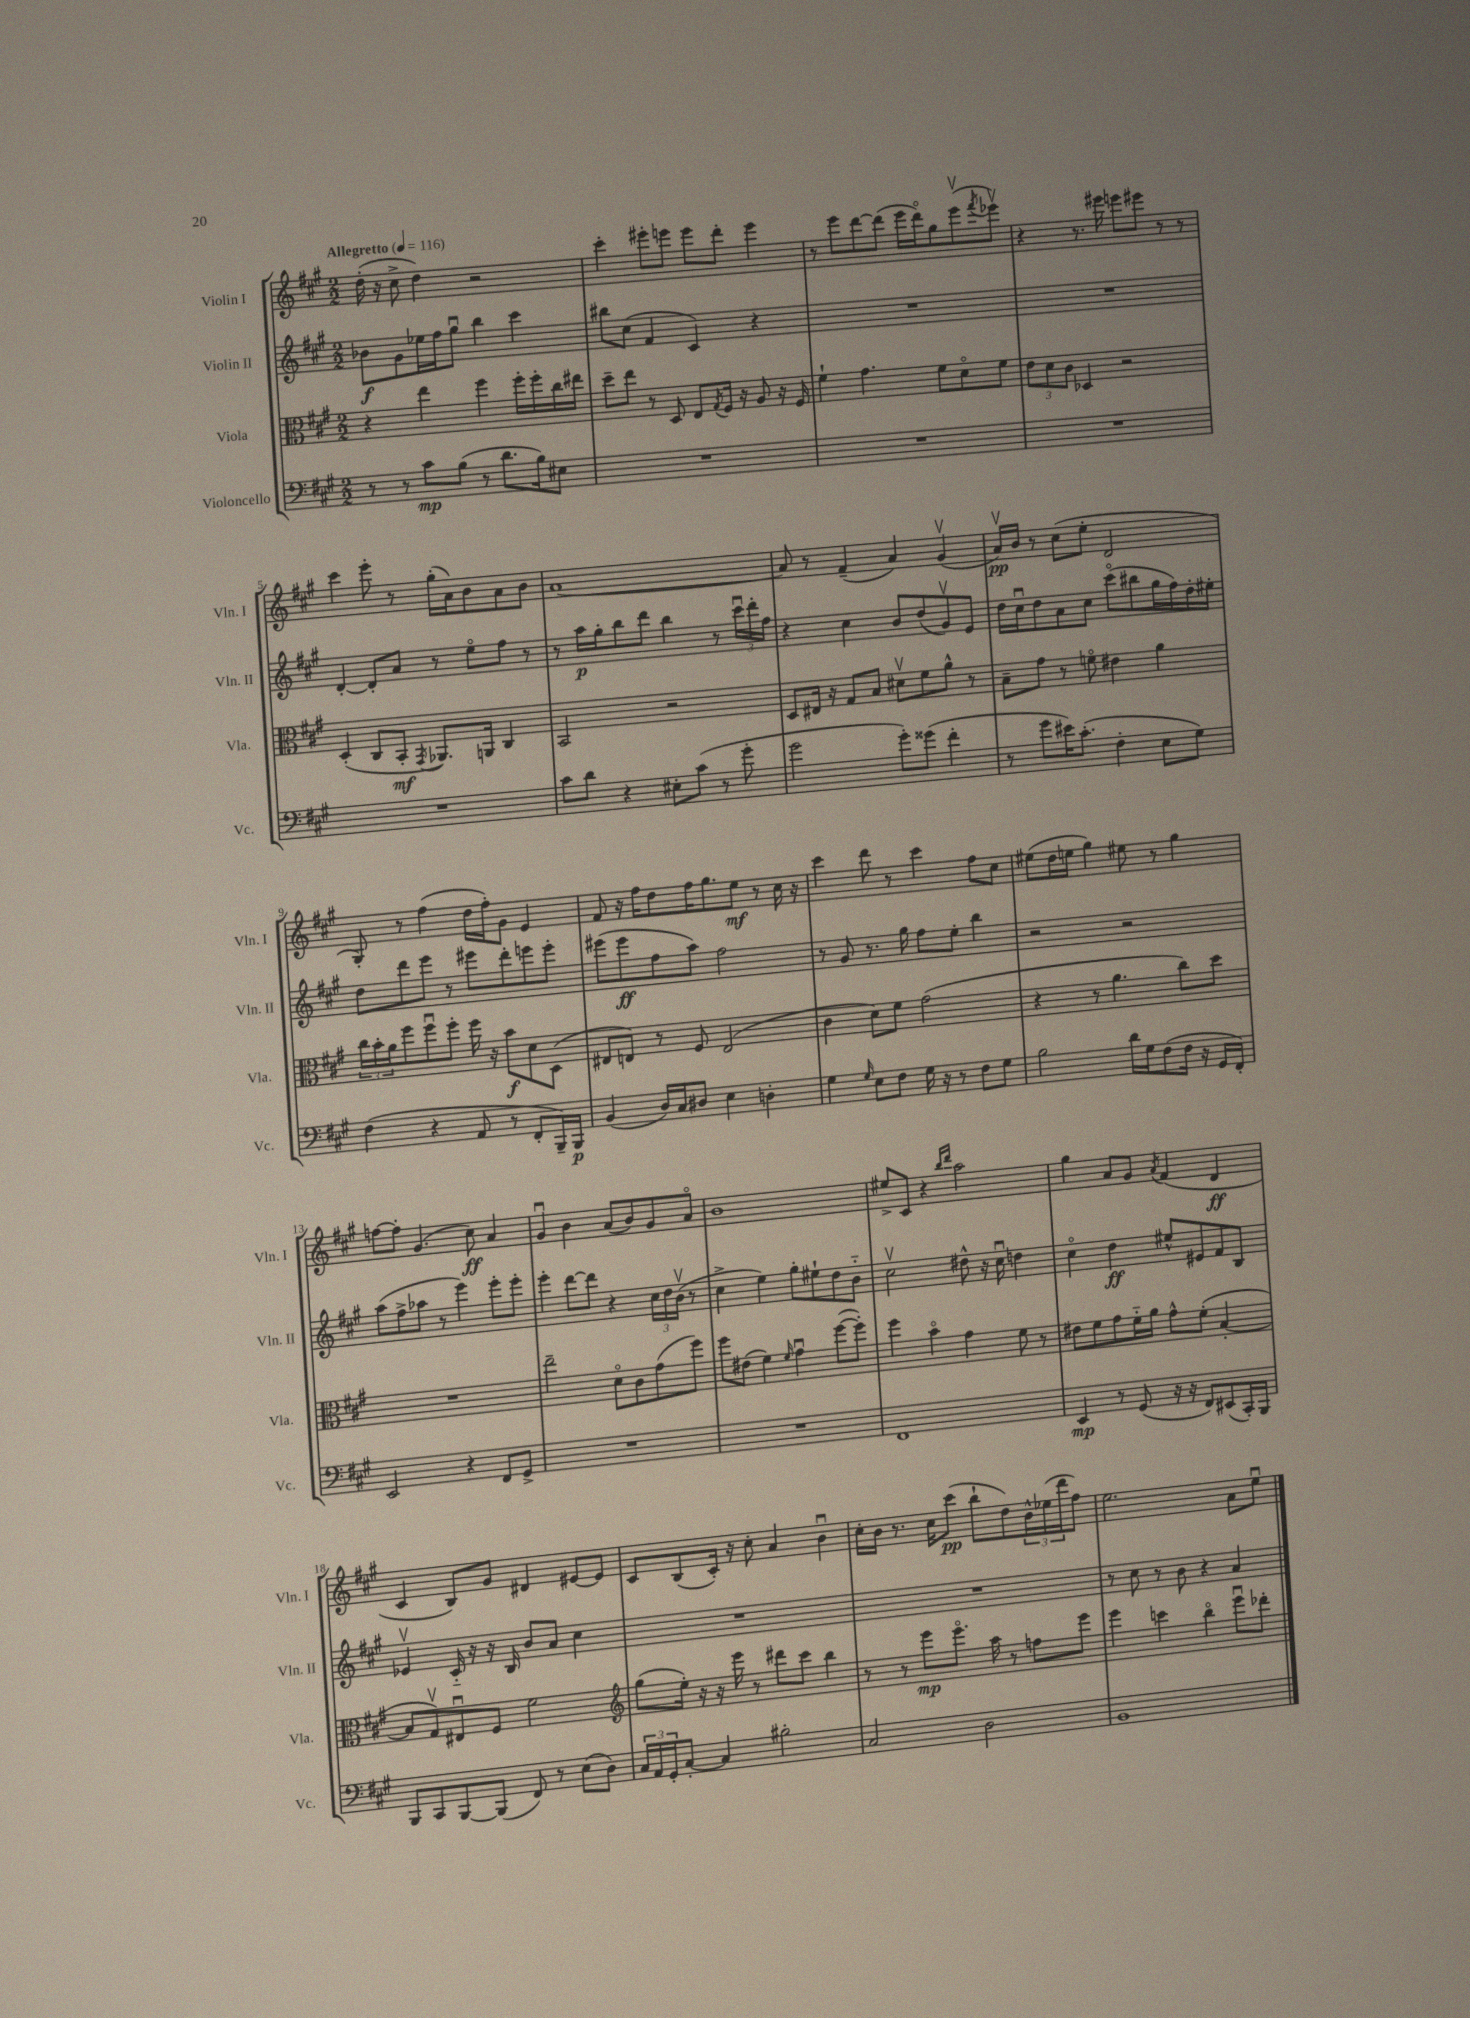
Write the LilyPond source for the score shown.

<<
\new StaffGroup <<
\new Staff = "s0" \with { instrumentName = "Violin I" shortInstrumentName = "Vln. I" } {
    \clef treble \key a \major \numericTimeSignature \time 2/2 \tempo "Allegretto" 4 = 116
    d''16-.( r16 cis''8-> d''4) r2 |
    cis'''4-. eis'''8-. e'''8 e'''8 d'''8-. e'''4 |
    r8 e'''8 d'''8~ d'''8( e'''16 d'''16\flageolet) gis''8 e'''8\upbow( \acciaccatura { fis'''8 } ees'''8\upbow) |
    r4 r8. eis'''16 e'''8 eis'''8 r8 r8 |
    cis'''4 e'''8-. r8 gis''16-.( a'16) b'8 a'8 b'8 |
    a'1~ |
    a'8 r8 fis'4--( a'4) gis'4\upbow( |
    a'16\upbow\pp) b'16 r8 cis''8( e''8-. d'2 |
    gis8-.) r8 fis''4( d''16 fis''16-.) gis'8 e'4 |
    fis'8 r16 fis''16 d''8 fis''16 gis''8. e''8\mf r8 cis''16 r16 |
    cis'''4 d'''8 r8 cis'''4 fis''8 cis''8 |
    eis''8( d''16 e''16 gis''4) eis''8 r8 gis''4 |
    f''8~ f''8-. gis'4.( cis''8\ff) a'4 |
    gis'4\downbow b'4 a'8( b'8) gis'8 a'8\flageolet |
    b'1 |
    eis''8-> cis'8 r4 \grace { b''16 d'''16 } a''2 |
    gis''4 a'8 gis'8 \acciaccatura { a'8 } fis'4( d'4\ff |
    cis'4 b8) gis'8 dis'4 eis'8~ eis'8 |
    cis'8 b8( cis'16-.) r16 cis''8-. a'4 b'4\downbow |
    cis''16-. b'16 r8. cis''16 cis'''8\pp( b''8-! d''8) \tuplet 3/2 { b'16-^ ees''16( d'''16 } fis''8) |
    e''2. a'8 e''8\downbow \bar "|." |
}
\new Staff = "s1" \with { instrumentName = "Violin II" shortInstrumentName = "Vln. II" } {
    \clef treble \key a \major \numericTimeSignature \time 2/2
    bes'8\f gis'8 ees''16 fis''16 gis''8\downbow b''4 cis'''4 |
    bis''8 cis''8( fis'4 cis'4) r4 |
    R1 |
    R1 |
    d'4~-. d'8-. a'8 r8 e''8\flageolet fis''8 r8 |
    r8 a''16\p gis''16-. b''8 d'''8 b''4 r8 \tuplet 3/2 { cis'''16\downbow d'''16-. fis''16 } |
    r4 cis''4 b'8 d''8( gis'8\upbow) e'8 |
    d''16 cis''16\downbow d''8 a'8 cis''8 cis'''8\flageolet( bis''8 gis''16 fis''16) d''16-. eis''16-. |
    d''8 d'''8 e'''8 r8 eis'''8 d'''8-. e'''8 e'''8-. |
    eis'''8( eis'''8\ff fis''8 a''8) fis''2 |
    r8 gis'8 r8. gis''16 fis''8 e''8-. b''4 |
    r2 r2 |
    a''8( fis''8-> aes''8 r8 e'''4) e'''8-. e'''8-. |
    e'''4-. d'''8~ d'''8 r4 \tuplet 3/2 { cis''16 d''16 b'16\upbow( } r8 |
    cis''4-> e''4) gis''8-. eis''8-! d''8 b'8-_ |
    cis''2\upbow dis''8-^ r16 cis''16\downbow d''4 |
    cis''4\flageolet d''4\ff eis''8-^ eis'8 fis'8 b8 |
    ees'4\upbow cis'16-_ r16 r16 b16 b'8 a'8 cis''4 |
    R1 |
    R1 |
    r8 cis''8 r8 b'8 r4 a'4 \bar "|." |
}
\new Staff = "s2" \with { instrumentName = "Viola" shortInstrumentName = "Vla." } {
    \clef alto \key a \major \numericTimeSignature \time 2/2
    r4 e''4 fis''4 fis''16-. fis''16-. cis''16 eis''16 |
    d''8-- e''8 r8 d8 e8 \acciaccatura { gis8 } fis16 r16 a8 r16 fis16 |
    fis'4-! gis'4. fis'8 d'8\flageolet fis'8 |
    \tuplet 3/2 { e'8 d'8 cis'8 } des4 r2 |
    d4-.( cis8 b,8-.\mf \acciaccatura { gis,8 } aes,8.) a,16 cis4 |
    b,2 r2 |
    d8 eis16 r16 gis8 b8 dis'8\upbow fis'8 a'8-^ r8 |
    b8-- gis'8 r8 f'8\flageolet eis'4 a'4 |
    \tuplet 3/2 { cis''16 b'16-. a'16 } fis''8 fis''8\downbow fis''8-. fis''16 r16 b'8\f d'8 d8( |
    eis8 e8) r8 fis8 e2( |
    cis'4 d'8) fis'8 gis'2( |
    r4 r8 a'4. cis''8) d''8 |
    R1 |
    e''2-- d'8\flageolet cis'8 gis'8( fis''8) |
    fis''8 eis'8( fis'4) \grace { fis'16 } gis'4\downbow fis''8~( fis''8-.) |
    fis''4 b'4\flageolet gis'4 fis'8 r8 |
    eis'8 fis'8 gis'8 fis'16-_ a'16 gis'8-^ fis'8-.( b4~-. |
    b8 gis8\upbow) eis8\downbow fis8 fis'2 |
    \clef treble gis''8( e''16-.) r16 r16 e'''16 r8 dis'''8 cis'''8 b''4 |
    r8 r8 e'''8\mp e'''8.\flageolet a''16 r8 f''8 e'''8 |
    e'''4 c'''4 b''4\flageolet e'''8\downbow des'''8-. \bar "|." |
}
\new Staff = "s3" \with { instrumentName = "Violoncello" shortInstrumentName = "Vc." } {
    \clef bass \key a \major \numericTimeSignature \time 2/2
    r8 r8 cis'8\mp b8( r8 d'8. b16) eis8 |
    R1 |
    R1 |
    R1 |
    R1 |
    cis'8 d'8 r4 eis8-. cis'8( r8 gis'8-. |
    gis'2 gis'8-.) gisis'8( fis'4-. |
    r8 gis'8 eis'16) cis'8.-.( fis4-. e8 gis8) |
    fis4( r4 a,8 r8 fis,8-. b,,16--) b,,16\p |
    b,4( d16) cis16 dis8 e4 d4-. |
    gis4 \grace { gis16 } e8 fis8 gis16 r16 r8 fis8 gis8 |
    b2 d'16 gis16 fis8( fis16 r16 gis,16 fis,16-.) |
    e,2 r4 fis,8 gis,8-> |
    R1 |
    R1 |
    fis,1 |
    e,4\mp r8 gis,8( r16 r16 fis,8) eis,8( cis,16-.) b,,16 |
    b,,8 cis,8 b,,8~ b,,8( fis,8) r8 e8( d8) |
    \tuplet 3/2 { cis16 a,16 gis,16-. } cis8~-. cis4 bis2-. |
    cis2 d2 |
    b,1 \bar "|." |
}
>>
>>
